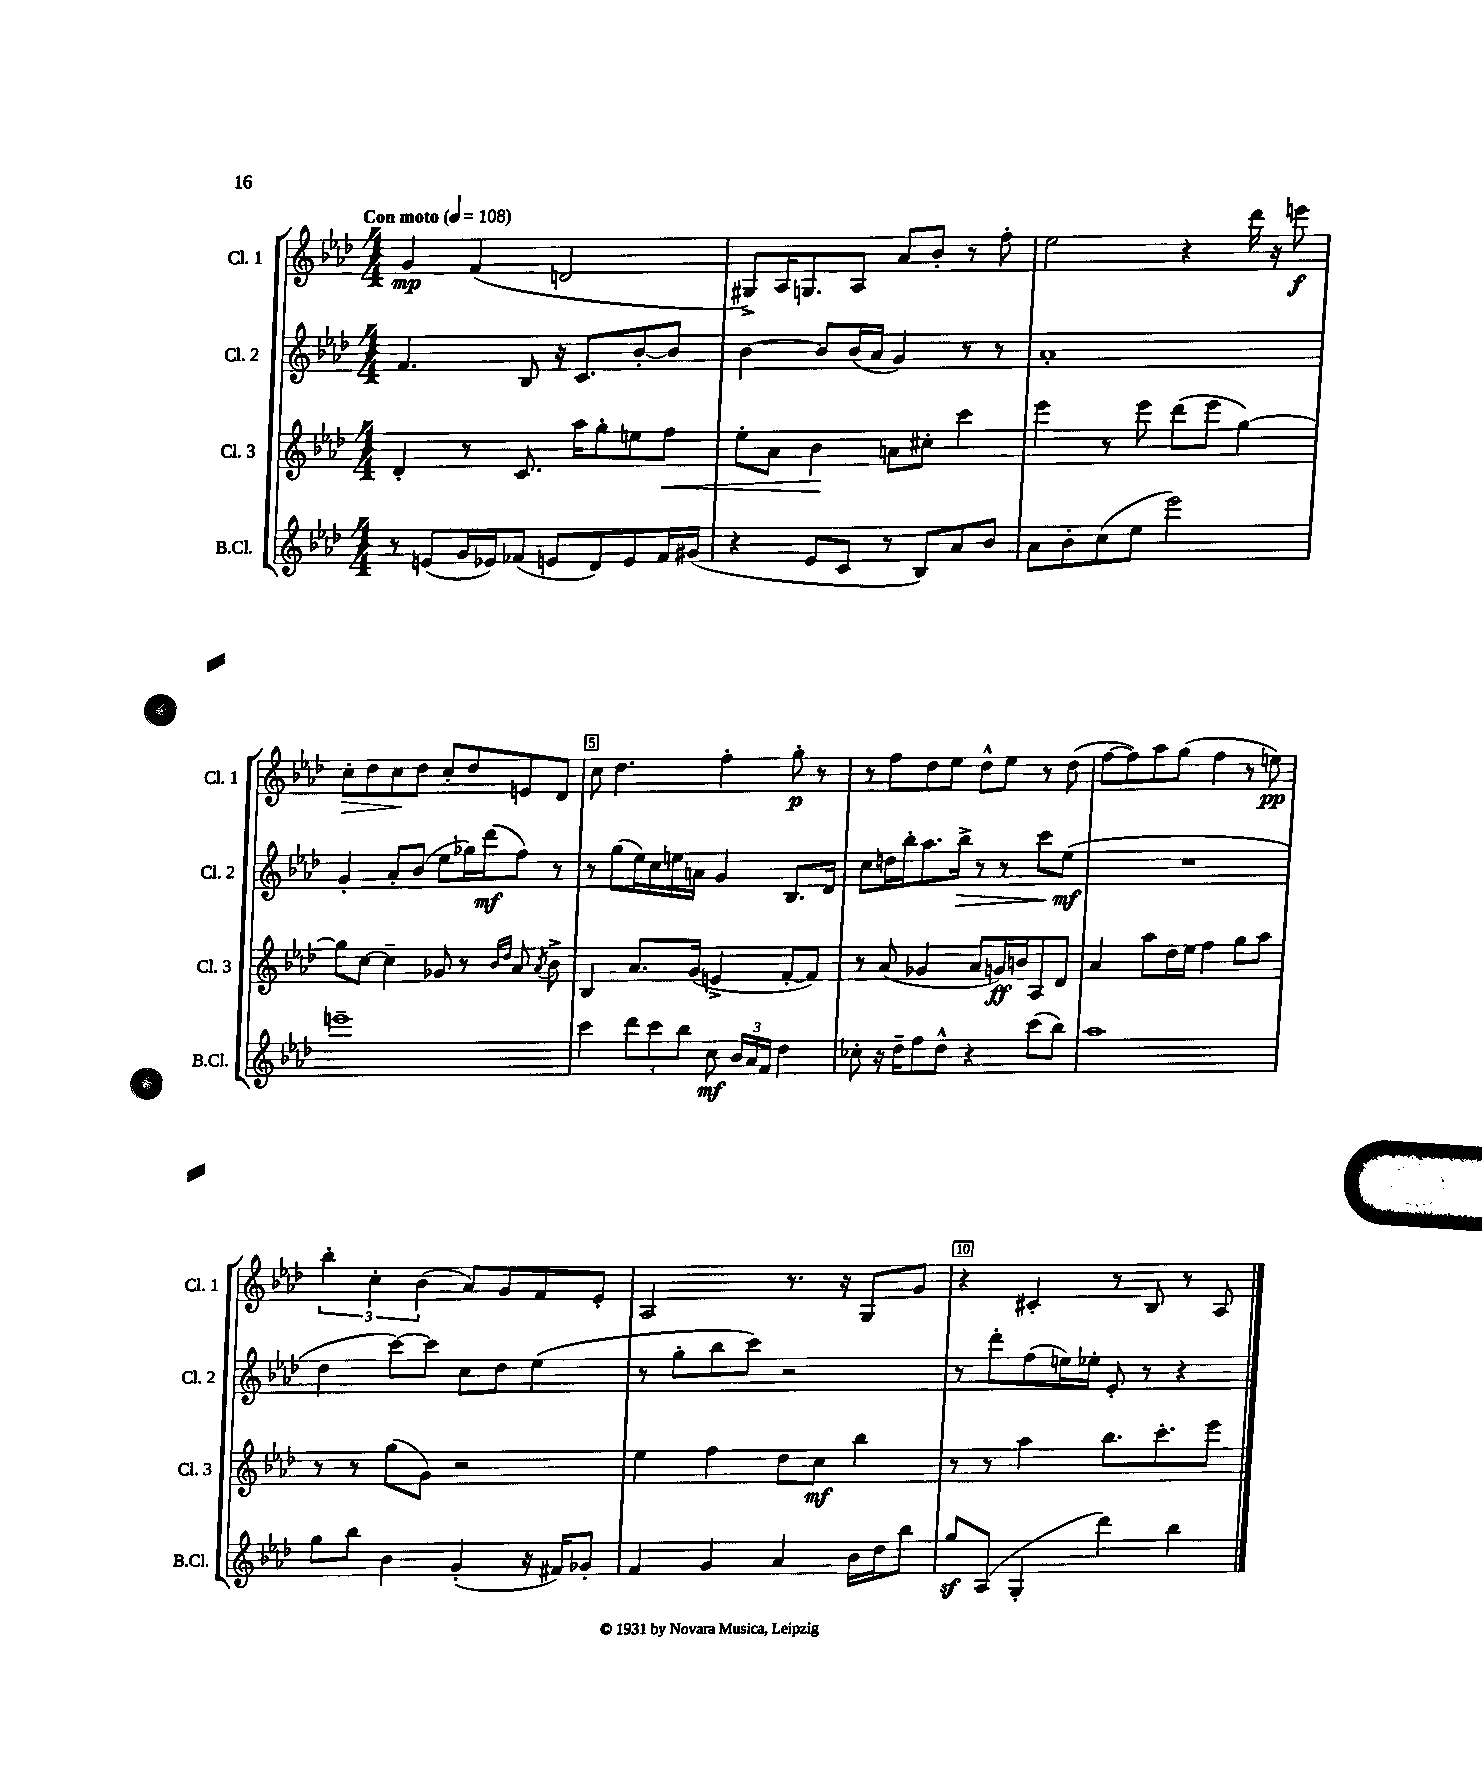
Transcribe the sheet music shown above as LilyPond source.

<<
\new StaffGroup <<
\new Staff = "s0" \with { instrumentName = "Cl. 1" shortInstrumentName = "Cl. 1" } {
    \clef treble \key aes \major \numericTimeSignature \time 4/4 \tempo "Con moto" 4 = 108
    \autoBeamOff g'4\mp f'4( d'2 |
    gis8[->) aes16 g8. aes8] aes'8[ bes'8]-. r8 f''8-. |
    ees''2 r4 des'''16 r16 e'''8\f |
    c''8[-.\> des''8 c''8\! des''8] c''8[-. des''8 e'8 des'8] |
    c''8 des''4. f''4-. g''8-.\p r8 |
    r8 f''8[ des''8 ees''8] des''8[-^ ees''8] r8 des''8( |
    f''8[~ f''8) aes''8 g''8]( f''4 r8 e''8\pp) |
    \tuplet 3/2 { bes''4-. c''4-. bes'4( } aes'8[) g'8 f'8 ees'8]-. |
    aes2 r8. r16 g8[ g'8] |
    r4 cis'4-. r8 bes8 r8 aes8 \bar "|." |
}
\new Staff = "s1" \with { instrumentName = "Cl. 2" shortInstrumentName = "Cl. 2" } {
    \clef treble \key aes \major \numericTimeSignature \time 4/4
    \autoBeamOff f'4. bes8 r16 c'8.[ bes'8~-. bes'8] |
    bes'4~ bes'8[ bes'16( aes'16] g'4) r8 r8 |
    aes'1-. |
    g'4-. aes'8[-. bes'8]( ees''8[ ges''16) des'''16\mf( f''8]) r8 |
    r8 g''8[( ees''16) c''16 e''16 a'16] g'4 bes8.[ des'16] |
    c''8[ d''16 bes''16-. aes''8. bes''16]->\> r8 r8 c'''8[ ees''8]\mf\!( |
    R1 |
    des''4 c'''8[~) c'''8] c''8[ des''8] ees''4( |
    r8 g''8[-. bes''8 c'''8]) r2 |
    r8 des'''8[-. f''8( e''16) ees''16]-. ees'8-. r8 r4 \bar "|." |
}
\new Staff = "s2" \with { instrumentName = "Cl. 3" shortInstrumentName = "Cl. 3" } {
    \clef treble \key aes \major \numericTimeSignature \time 4/4
    \autoBeamOff des'4-. r8 c'8. aes''16[ g''8-. e''8 f''8]\< |
    ees''8[-. aes'8] bes'4\! a'8[ cis''8]-. c'''4 |
    ees'''4 r8 ees'''8 des'''8[( ees'''8] g''4~) |
    g''8[ c''8]~ c''4-- ges'8 r8 \grace { bes'16[ des''16] } aes'8 \acciaccatura { aes'8 } bes'8-> |
    bes4 aes'8.[ g'16]( e'4-> f'8[~-. f'8]) |
    r8 aes'8( ges'4 aes'8[ g'16\ff) b'16 aes8 des'8] |
    aes'4 aes''8[ des''16 ees''16] f''4 g''8[ aes''8] |
    r8 r8 g''8[( g'8]) r2 |
    ees''4 f''4 des''8[ c''8]\mf bes''4 |
    r8 r8 aes''4 bes''8.[ c'''8.-. ees'''8] \bar "|." |
}
\new Staff = "s3" \with { instrumentName = "B.Cl." shortInstrumentName = "B.Cl." } {
    \clef treble \key aes \major \numericTimeSignature \time 4/4
    \autoBeamOff r8 e'8[( g'16 ees'16) fes'8]( e'8[ des'8) e'8 fes'16 gis'16]( |
    r4 ees'8[ c'8] r8 bes8[) aes'8 bes'8] |
    aes'8[ bes'8-. c''8( ees''8] ees'''2) |
    e'''1-- |
    c'''4 \tuplet 3/2 { des'''8[ c'''8 bes''8] } c''8\mf \tuplet 3/2 { bes'16[ aes'16 f'16] } des''4 |
    ces''8-. r16 des''16[-- f''8 des''8]-^ r4 c'''8[( bes''8]) |
    aes''1 |
    g''8[ bes''8] bes'4 g'4-.( r16 fis'16[) ges'8]-. |
    f'4 g'4 aes'4 bes'16[ des''16 bes''8] |
    g''8[\sf aes8]( g4-. des'''4) bes''4 \bar "|." |
}
>>
>>
\layout { \context { \Score \override BarNumber.break-visibility = ##(#f #t #t) barNumberVisibility = #(every-nth-bar-number-visible 5) \override BarNumber.stencil = #(make-stencil-boxer 0.1 0.3 ly:text-interface::print) } }
